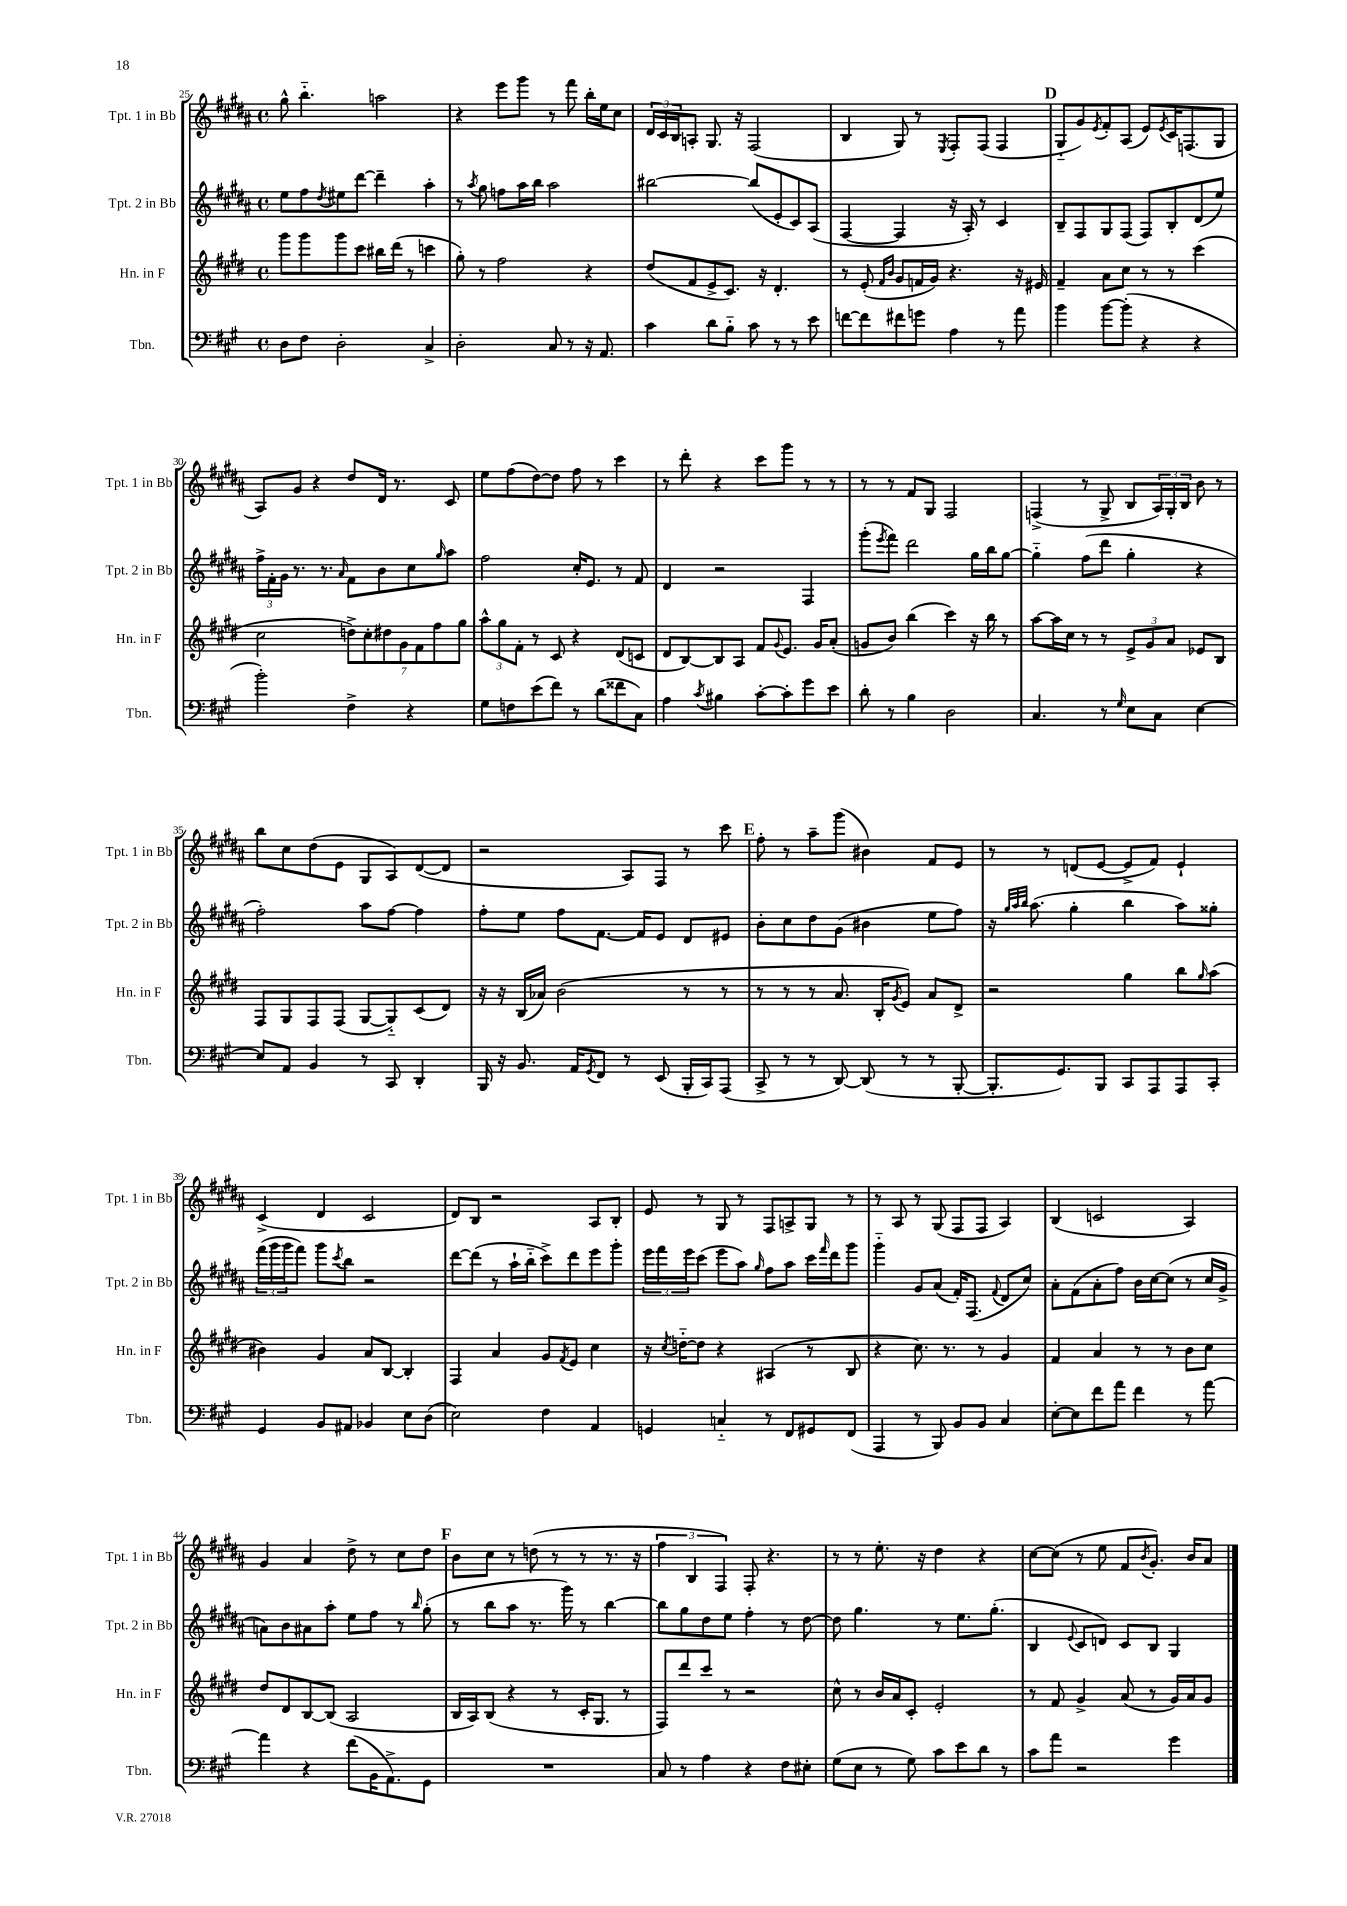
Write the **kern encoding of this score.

**kern	**kern	**kern	**kern
*staff4	*staff3	*staff2	*staff1
*clefF4	*clefG2	*clefG2	*clefG2
*k[f#c#g#]	*k[f#c#g#d#]	*k[f#c#g#d#a#]	*k[f#c#g#d#a#]
*M4/4	*M4/4	*M4/4	*M4/4
*met(c)	*met(c)	*met(c)	*met(c)
8D	8ggg#	8ee	8gg#^^
8F#	8ggg#	8ff#	4.bb'~
.	.	8qdd#	.
2D'	8ggg#	8ee#	.
.	8ccc#	[8ddd#	.
.	16bb#	4ddd#~]	2aa
.	(16ddd#	.	.
.	8r	.	.
4C#^	4ccc	4aa#'	.
=	=	=	=
2D'	8gg#')	8r	4r
.	.	8qaa#	.
.	8r	8gg#	.
.	2ff#	8ff	8eee
.	.	16aa#	8ggg#
.	.	16bb	.
8C#	.	2aa#	8r
8r	.	.	8fff#
16r	4r	.	16bb'
8.AA	.	.	16ee
.	.	.	8cc#
=	=	=	=
4c#	(8dd#	[2bb#	24d#
.	.	.	24c#
.	.	.	24B
.	8f#	.	8A'
8d	8e^	.	8.G#
8B'~	8.c#)	.	.
.	.	.	16r
8c#	.	(8bb#]	(2F#
.	16r	.	.
8r	4.d#'	8e'	.
8r	.	8c#)	.
8e	.	(8A#	.
=	=	=	=
[8f	8r	[4F#	4B
8f]	(8e'	.	.
.	16qqf#	.	.
.	16qqb	.	.
8f#	8g#	4F#]	8G#)
8g	16f	.	8r
.	16g#)	.	.
.	.	.	8qE
4A	4.r	16r	8F#'
.	.	16A#')	.
.	.	8r	(8F#
8r	.	4c#	4F#
8a	16r	.	.
.	16e#	.	.
=	=	=	=
4b	4f#~	8B~	8G#'~
.	.	8F#	8g#)
.	.	.	8qe
[8b	8a	8G#	8f#'
(8b']	8cc#	(8F#	(8A#
4r	8r	8F#)	8e)
.	.	.	8qe
.	8r	8B'	16c#
.	.	.	(8.F
4r	(4ccc#	(8d#	.
.	.	8ee)	8G#
=	=	=	=
2b')	2cc#	24ff#^	8A#)
.	.	24f#'	.
.	.	24g#	.
.	.	8.r	8g#
.	.	.	4r
.	.	8.r	.
.	.	16qqa#	.
4F#^	14dd^)	8f#	8dd#
.	14cc#'	.	.
.	.	8b	16d#
.	14dd#	.	.
.	.	.	8.r
.	14g#	.	.
4r	.	8cc#	.
.	14f#	.	.
.	14ff#	.	.
.	.	16qqgg#	.
.	.	8aa#	8c#
.	14gg#	.	.
=	=	=	=
8G#	12aa^^	2ff#	8ee
.	12gg#	.	.
8F	.	.	(8ff#
.	12f#'	.	.
(8e	8r	.	[8dd#)
8f#)	8c#	.	8dd#]
8r	4r	16cc#'	8ff#
.	.	8.e	.
(8d	.	.	8r
8f##	(8d#	8r	4ccc#
8C#)	8c	8f#	.
=	=	=	=
4A	8d#	4d#	8r
.	[8B)	.	8ddd#'
8qc#	.	.	.
4B#	8B]	2r	4r
.	8A	.	.
[8c#'	8f#	.	8ccc#
.	8qqg#	.	.
8c#']	8.e	.	8ggg#
8g#	.	4F#	8r
.	16g#	.	.
8e	(8a'	.	8r
=	=	=	=
8d'	8g	(8ggg#'	8r
.	.	8qeee	.
8r	8b)	8fff#)	8r
4B	(4bb	2ddd#	8f#
.	.	.	8G#
2D	4ccc#)	.	2F#
.	16r	16gg#	.
.	16bb	16bb	.
.	8r	[8gg#	.
=	=	=	=
4.C#	[8aa	4gg#'~]	(4F^
.	16aa]	.	.
.	16cc#	.	.
.	8r	(8ff#	8r
8r	8r	8ddd#	8G#^
16qqG#	.	.	.
8E	12e^	4gg#'	8B
.	12g#	.	.
8C#	.	.	24A#)
.	12a	.	24G#'
.	.	.	24B
[4E	8e-	4r	8b
.	8B	.	8r
=	=	=	=
8E]	8F#	2ff#')	8bb
8AA	8G#	.	8cc#
4BB	8F#	.	(8dd#
.	(8F#	.	8e
8r	[8G#	8aa#	8G#
8CC#	8G#'~])	[8ff#	8A#)
4DD'	(8c#	4ff#]	([8d#
.	8d#)	.	8d#]
=	=	=	=
16BBB	16r	8ff#'	2r
16r	16r	.	.
8.BB	(16B	8ee	.
.	16a-)	.	.
.	(2b	8ff#	.
16AA	.	.	.
8qGG#	.	.	.
8FF#	.	[8.f#	.
8r	.	.	8A#)
.	.	16f#]	.
(8EE	.	8e	8F#
16BBB'	8r	8d#	8r
16CC#)	.	.	.
(8AAA	8r	8e#	8ccc#
=	=	=	=
8CC#^	8r	8b'	8ff#'
8r	8r	8cc#	8r
8r	8r	8dd#	8aa#~
[8DD)	8.a	(8g#	(8ggg#
(8DD]	.	4b#	4b#)
.	16B'	.	.
.	8qg#	.	.
8r	8e)	.	.
8r	8a	8ee	8f#
[8BBB'	8d#^	8ff#)	8e
=	=	=	=
8.BBB']	2r	16r	8r
.	.	32qqgg#	.
.	.	32qqaa#	.
.	.	32qqbb	.
.	.	(8.aa#	.
.	.	.	8r
8.GG#)	.	.	.
.	.	4gg#'	(8d
8BBB	.	.	[8e
8CC#	4gg#	4bb	8e^]
8AAA	.	.	8f#)
8AAA	8bb	8aa#)	4e`
.	16qqgg#	.	.
8CC#'	(8aa	8gg##'	.
=	=	=	=
4GG#	4b#)	(24fff#	(4c#^
.	.	24ggg#	.
.	.	24ggg#	.
.	.	8fff#)	.
8BB	4g#	8ggg#	4d#
.	.	8qccc#	.
8AA#	.	8bb	.
4BB-	8a	2r	2c#
.	[8B	.	.
8E	4B']	.	.
(8D	.	.	.
=	=	=	=
2E)	4F#	[8ddd#	8d#)
.	.	(8ddd#]	8B
.	4a	8r	2r
.	.	16aa#`	.
.	.	16bb'~	.
4F#	8g#	8ccc#^)	.
.	8qf#	.	.
.	8e	8ddd#	.
4AA	4cc#	8eee	8A#
.	.	8ggg#'	8B'
=	=	=	=
4GG	16r	24eee	8e
.	.	24fff#	.
.	8qcc#	.	.
.	[16dd'~	.	.
.	.	24eee	.
.	8dd]	(8ccc#	8r
4C'~	4r	8eee	8G#
.	.	8aa#)	8r
.	.	16qqgg#	.
8r	(4A#	8ff#	8F#
8FF#	.	8aa#	8A^
8GG#	8r	16ccc#	8G#
.	.	16qqfff#	.
.	.	16ddd#	.
(8FF#	8B	8ggg#	8r
=	=	=	=
4AAA	4r	4ggg#'~	8r
.	.	.	8A#
8r	8.cc#)	8g#	8r
8BBB)	.	(8a#	(8G#
.	8.r	.	.
8BB	.	16f#')	8F#
.	.	(8.F#	.
8BB	8r	.	8F#
.	.	8qqf#	.
4C#	4g#	8d#	4A#)
.	.	8cc#)	.
=	=	=	=
[8E'	4f#	8a#'	(4B
8E]	.	(8f#	.
8f#	4a	8a#'	2c
8a	.	8ff#)	.
4f#	8r	16b	.
.	.	[16cc#	.
.	8r	(8cc#]	.
8r	8b	8r	4A#)
[8a	8cc#	16cc#	.
.	.	16g#^	.
=	=	=	=
4a]	8dd#	8a)	4g#
.	8d#	8b	.
4r	[8B	8a#	4a#
.	(8B]	8aa#'	.
(8f#	2A	8ee	8dd#^
16BB	.	8ff#	8r
8.AA^)	.	.	.
.	.	8r	8cc#
.	.	16qqbb	.
8GG#	.	(8gg#'	8dd#
=	=	=	=
1r	16B	8r	8b
.	16A)	.	.
.	(8B	8bb	8cc#
.	4r	8aa#	8r
.	.	8.r	(8dd
.	8r	.	8r
.	.	16ggg#)	.
.	16c#'	8r	8r
.	8.G#	.	.
.	.	[4bb	8.r
.	8r	.	.
.	.	.	16r
=	=	=	=
8C#	8F#)	8bb]	6ff#
8r	8ddd#	8gg#	.
.	.	.	6B
4A	8ccc#	8dd#	.
.	.	.	6F#)
.	8r	8ee	.
4r	2r	4ff#'	8F#'
.	.	.	4.r
8F#	.	8r	.
8E#'	.	[8dd#	.
=	=	=	=
(8G#	8cc#^^	8dd#]	8r
8E	8r	4.gg#	8r
8r	16b	.	8.ee'
.	16a	.	.
8G#)	8c#'	.	.
.	.	.	16r
8c#	2e'	8r	4dd#
8e	.	8.ee	.
8d	.	.	4r
.	.	(8.gg#'	.
8r	.	.	.
=	=	=	=
8c#	8r	4B	[8cc#
8a	8f#	.	(8cc#]
.	.	8qqe	.
2r	4g#^	8c#	8r
.	.	8d)	8ee
.	(8a	8c#	8f#
.	.	.	8qb
.	8r	8B	8.g#')
4g#	16g#)	4G#	.
.	16a	.	16b
.	8g#	.	8a#
==	==	==	==
*-	*-	*-	*-
